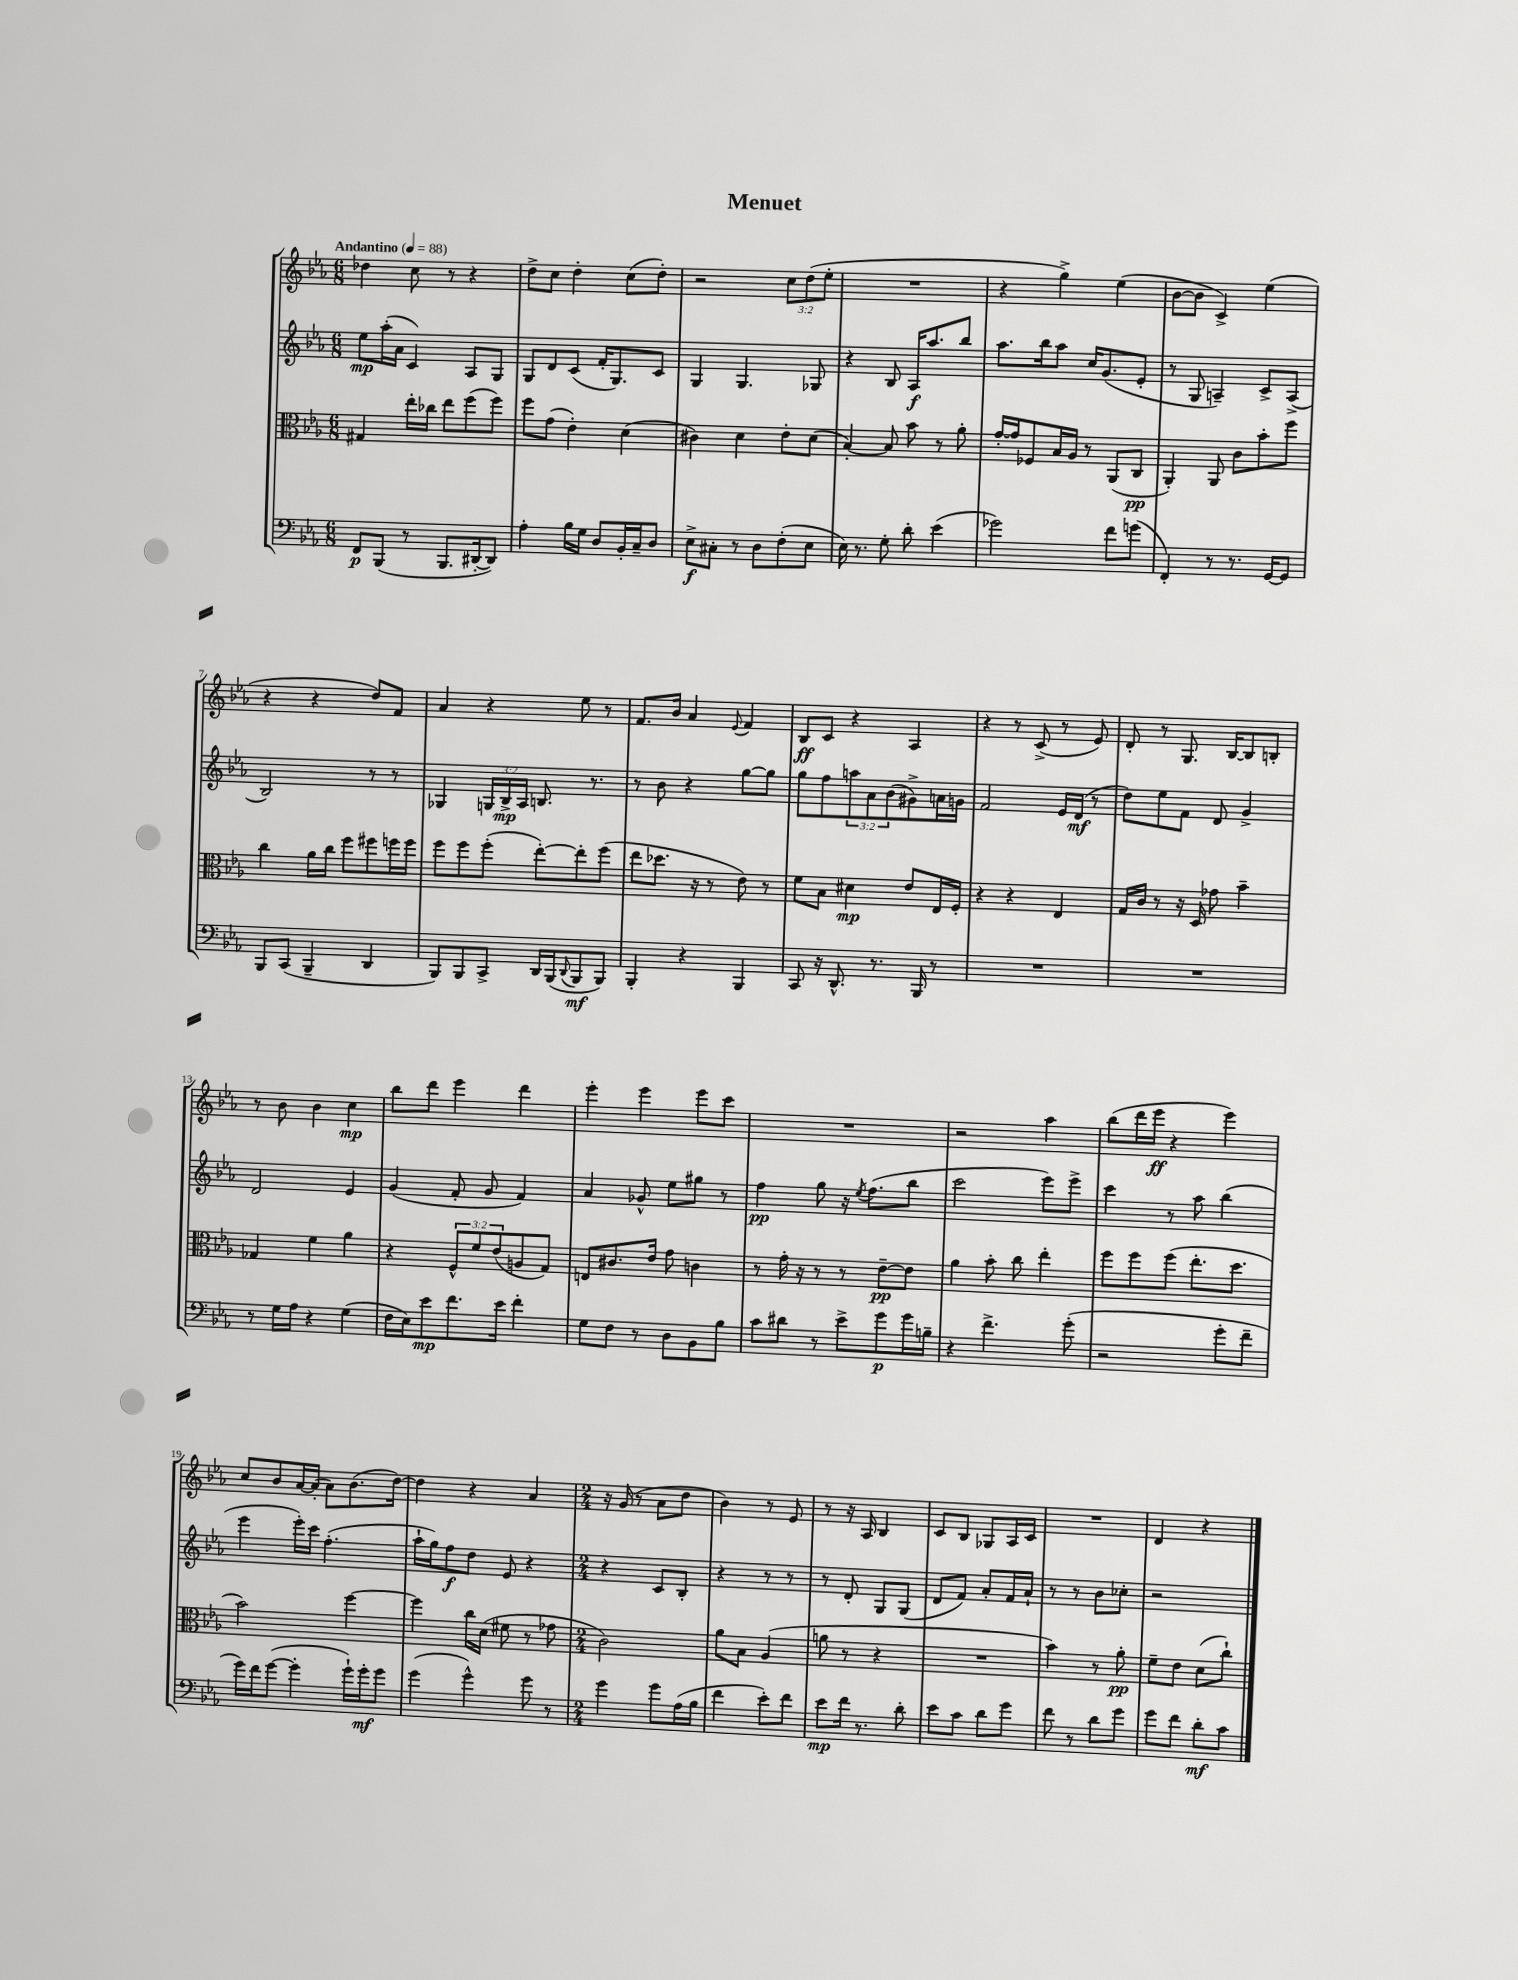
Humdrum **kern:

**kern	**kern	**kern	**kern
*staff4	*staff3	*staff2	*staff1
*clefF4	*clefC3	*clefG2	*clefG2
*k[b-e-a-]	*k[b-e-a-]	*k[b-e-a-]	*k[b-e-a-]
*M6/8	*M6/8	*M6/8	*M6/8
*MM88	*MM88	*MM88	*MM88
8FF	4G#	8ee-	4dd-
(8BBB-	.	(16aa-'	.
.	.	16a-	.
8r	16ee-'	4c)	8cc
.	16cc-	.	.
8.BBB-	8ee-	.	8r
.	(8ff	8A-	4r
[16DD#'	.	.	.
8DD#])	8ff)	8G	.
=	=	=	=
4A-'	8ff	8G	8dd^
.	(8g	8d	8cc
16B-	4e-')	(8c	4dd'
16G	.	.	.
8D	.	16f'	.
.	.	8.G)	.
16BB-'	(4d	.	(8cc
16C~	.	.	.
8D	.	8c	8dd')
=	=	=	=
8E-^	4c#)	4G	2r
8C#'	.	.	.
8r	4d	4.G	.
8D	.	.	.
(8F'	8e-'	.	12cc
.	.	.	(12dd
8E-	(8d	8G-	.
.	.	.	12ee-'
=	=	=	=
16E-)	[4B-')	4r	2.r
8.r	.	.	.
8G'	8B-]	8B-	.
8d'	8b-	16A-	.
.	.	8.aa-	.
(4e-	8r	.	.
.	8a-'	8bb-	.
=	=	=	=
2g-)	[16g'	8.aa-	4r
.	16g]	.	.
.	8F-	.	.
.	.	16bb-	.
.	16B-	8aa-	4gg^)
.	16A-	.	.
.	8r	16cc	.
.	.	(8.g	.
8f	(8AA-	.	(4ee-
(8g	8C	8e-'	.
=	=	=	=
4FF')	4AA-')	8r	[8b-
.	.	8G	8b-]
8r	8AA-	4A~)	4c^)
8.r	8c	.	.
.	8b-'	8c^	(4ee-
[16GG	.	.	.
8GG]	8ff	(8A^	.
=	=	=	=
8BBB-	4cc	2B-)	4r
(8CC	.	.	.
4BBB-~	16a-	.	4r
.	16cc	.	.
.	8ff	.	.
4DD	8ff#	8r	8dd)
.	16ff	8r	8f
.	16ff	.	.
=	=	=	=
8BBB-)	8ff	4G-	4a-
8BBB-	8ff	.	.
8CC^	(8ff'	24G	4r
.	.	24B-^	.
.	.	24A-	.
16DD	[8ee-')	8.B	.
(16BBB-	.	.	.
8qqDD	.	.	.
8BBB-	8ee-']	.	8ee-
.	.	8.r	.
8BBB-)	(8ff	.	8r
=	=	=	=
4BBB-'	8ee-	8r	8.f
.	8.dd-	8b-	.
.	.	.	16b-
4r	.	4r	4a-
.	16r	.	.
.	8r	.	.
.	.	.	8qqe-
4BBB-	8e-)	[8gg	4f
.	8r	8gg]	.
=	=	=	=
8CC	8f	8gg	8B-
16r	8B-	8ff	8c
8.DD^^	.	.	.
.	4d#	12aa	4r
.	.	12a-	.
8.r	.	.	.
.	.	(12b-	.
.	8e-	8g#^)	4A-
16BBB-	.	.	.
8r	16E-	16a	.
.	16F'	16g	.
=	=	=	=
2.r	4r	2f	4r
.	4r	.	8r
.	.	.	(8c^
.	4E-	16e-	8r
.	.	(16d	.
.	.	8r	8e-)
=	=	=	=
2.r	16G	8dd)	8d'
.	16c	.	.
.	8r	8ee-	8r
.	16r	8f	8.G
.	16D	.	.
.	8g-	8d	.
.	.	.	[16B-
.	4b-~	4g^	8B-]
.	.	.	8B'
=	=	=	=
8r	4G-	2d	8r
16G	.	.	8b-
16A-	.	.	.
4r	4f	.	4b-
(4G	4a-	4e-	4cc
=	=	=	=
16F	4r	(4g	8bb-
16E-)	.	.	.
8e-	.	.	8ddd
8.f	12F^^	8f'	4eee-
.	12f	.	.
.	.	8g	.
.	(12e-	.	.
16e-	.	.	.
4f'	8A	4f)	4ddd
.	8G)	.	.
=	=	=	=
8G	8E	4a-	4eee-'
8F	8.c#	.	.
8r	.	8g-^^	4eee-
.	16e-	.	.
8D	8g	8ee-	.
8BB-	4c	8gg#	8eee-
8B-	.	8r	8ccc
=	=	=	=
8c	8r	4ff	2.r
8d#	16g'	.	.
.	16r	.	.
8r	8r	8gg	.
8e-^	8r	16r	.
.	.	8qee-	.
.	.	(8.ff	.
8g	[8e-~	.	.
16g	8e-]	8bb-	.
16B~	.	.	.
=	=	=	=
4r	4a-	2ccc	2r
4.f^	8b-'	.	.
.	8cc	.	.
.	4ee-'	8eee-)	4aa-
(8g'	.	8eee-^	.
=	=	=	=
2r	8ff	4ccc	(8bb-
.	8ff	.	16ddd
.	.	.	16eee-
.	(8ff	8r	4r
.	8.ee-'	8aa-	.
8g'	.	(4bb-	4eee-)
.	8.dd	.	.
8f~	.	.	.
=	=	=	=
16g)	2b-)	4eee-	8cc
16f	.	.	.
([8g	.	.	8b-
4g']	.	16eee-')	[16a-
.	.	16ccc	(16a-']
.	.	(4.ff'	8a-)
16g`)	[4ff	.	(8.b-
16g'	.	.	.
8g	.	.	.
.	.	.	[16dd)
=	=	=	=
(4g	4ff]	16aa-`	4dd]
.	.	16gg)	.
.	.	8ff	.
4g^^)	16cc	8dd	4r
.	(16d	.	.
.	8f#	8e-	.
8g	8r	4r	4a-
8r	8g-	.	.
=	=	=	=
*M2/4	*M2/4	*M2/4	*M2/4
4g	2c)	4r	16r
.	.	.	(16g
.	.	.	8r
8g	.	8c	8a-
(16A-	.	8B-'	8dd
16B-	.	.	.
=	=	=	=
4f	8a-	4r	4b-)
.	8B-	.	.
8e-')	(4A-	8r	8r
8f	.	8r	8e-
=	=	=	=
8e-	8a	8r	8r
16f	8r	8d'	16r
8.r	.	.	16A-
.	4r	8G	4B-
8d'	.	(8G	.
=	=	=	=
8e-	2r	8d	8c
8c	.	8f)	8B-
8d	.	8a-'	8G-
8g	.	16f	16A-
.	.	16a-`	16c
=	=	=	=
8f	4b-)	8r	2r
8r	.	8r	.
8d	8r	8b-	.
8g	8a-'	8cc-'	.
=	=	=	=
8g	8f~	2r	4d
8f	8e-	.	.
8d'	(8d	.	4r
8c	8cc`)	.	.
==	==	==	==
*-	*-	*-	*-
